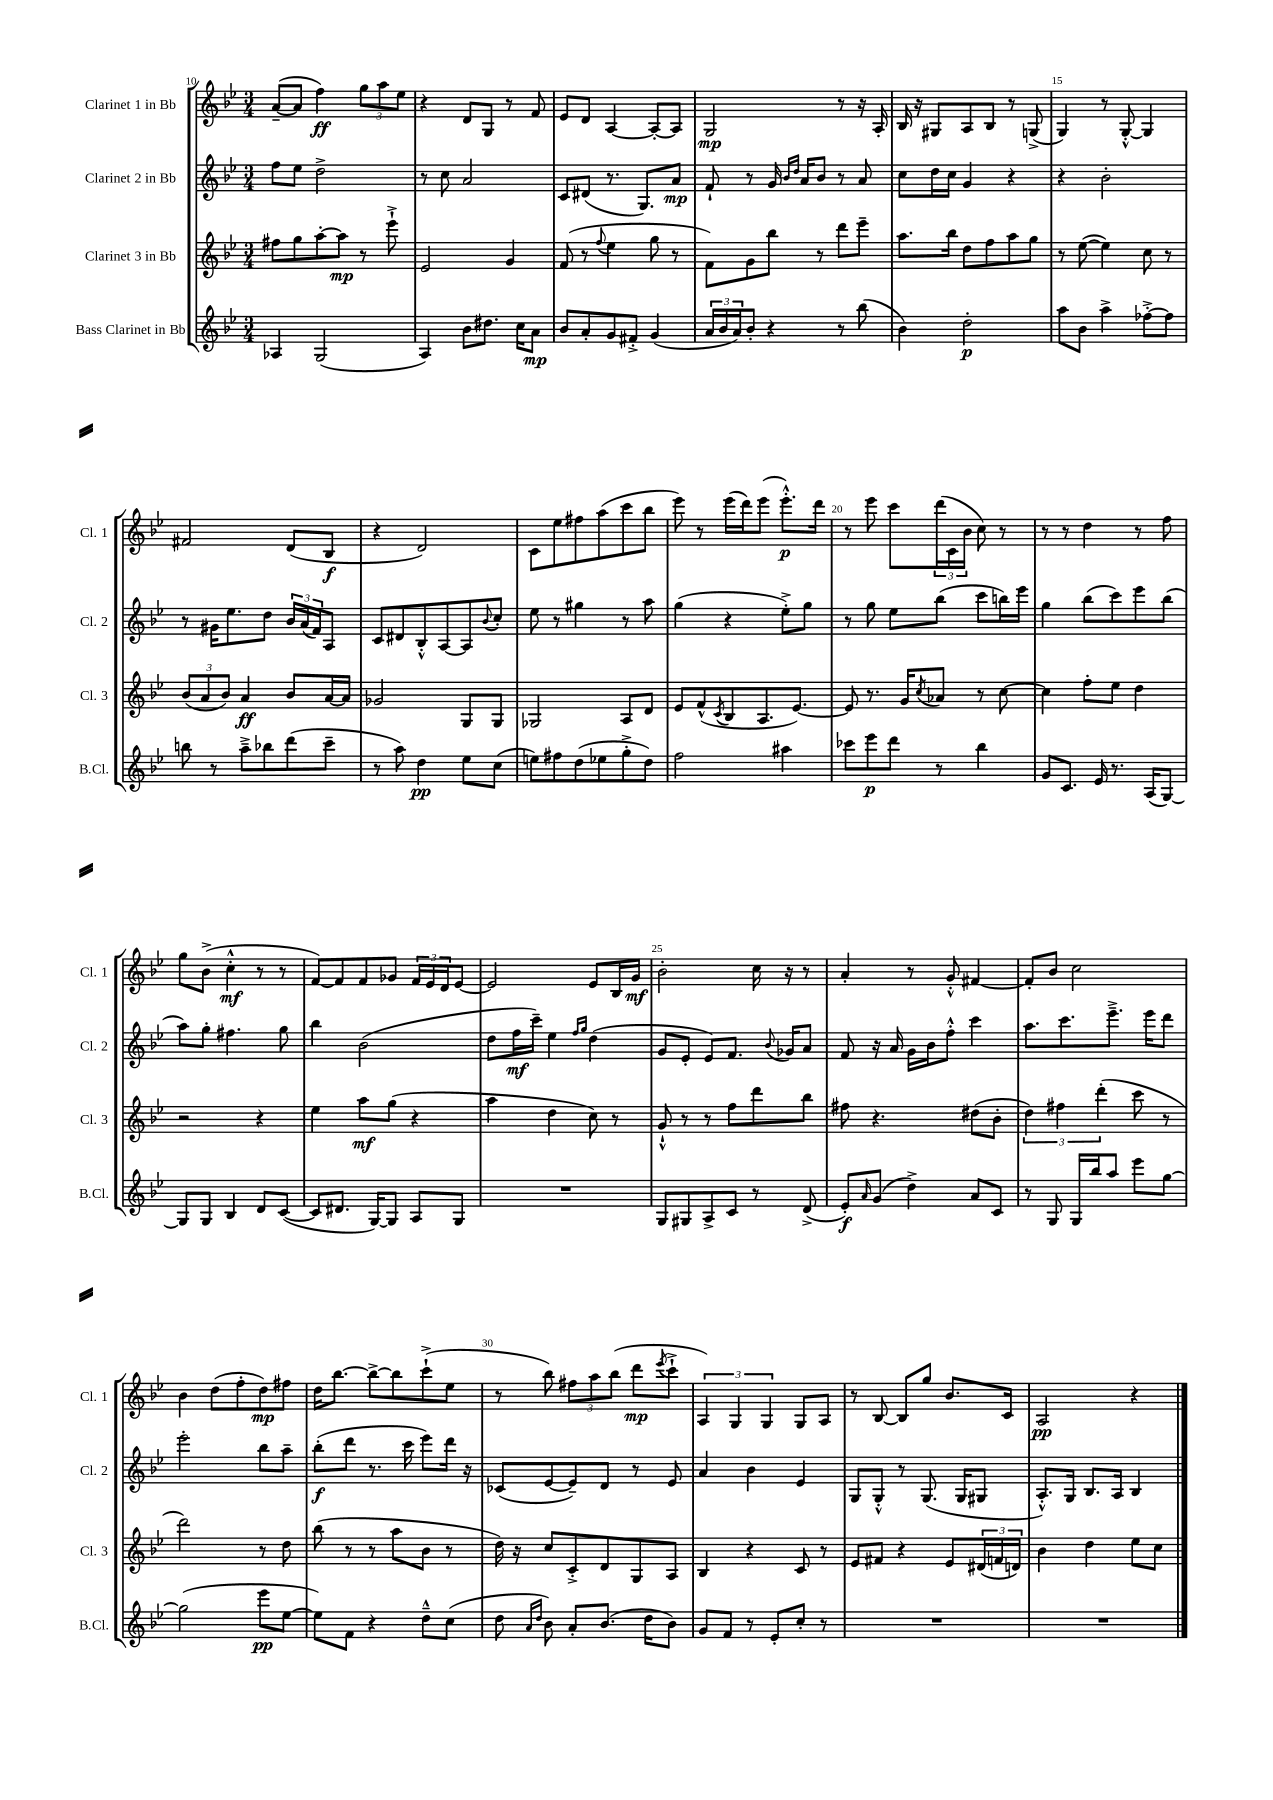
<<
\new StaffGroup <<
\new Staff = "s0" \with { instrumentName = "Clarinet 1 in Bb" shortInstrumentName = "Cl. 1" } {
    \clef treble \key bes \major \numericTimeSignature \time 3/4
    a'8~--( a'8 f''4\ff) \tuplet 3/2 { g''8 a''8 ees''8 } |
    r4 d'8 g8 r8 f'8 |
    ees'8 d'8 a4~ a8~-. a8 |
    g2\mp r8 r16 a16-. |
    bes16 r16 gis8 a8 bes8 r8 g8->( |
    g4) r8 g8~-.-^ g4 |
    fis'2 d'8( bes8\f |
    r4 d'2) |
    c'8 ees''8 fis''8 a''8( c'''8 bes''8 |
    ees'''8) r8 ees'''16( d'''16) ees'''8( ees'''8.-.-^\p) d'''16 |
    r8 ees'''8 c'''8 \tuplet 3/2 { d'''16( c'16 bes'16 } c''8) r8 |
    r8 r8 d''4 r8 f''8 |
    g''8 bes'8->( c''4-.-^\mf r8 r8 |
    f'8~) f'8 f'8 ges'8 \tuplet 3/2 { f'16 ees'16 d'16 } ees'8~ |
    ees'2 ees'8 bes16 g'16\mf |
    bes'2-. c''16 r16 r8 |
    a'4-. r8 g'8-.-^ fis'4~ |
    fis'8-. bes'8 c''2 |
    bes'4 d''8( f''8-. d''8\mp) fis''8 |
    d''16 bes''8.~ bes''8~-> bes''8 c'''8-!->( ees''8 |
    r8 bes''8) \tuplet 3/2 { fis''8 a''8 bes''8( } d'''8\mp \acciaccatura { ees'''8 } c'''8-!-> |
    \tuplet 3/2 { a4) g4 g4 } g8 a8 |
    r8 bes8~ bes8 g''8 bes'8. c'16 |
    a2\pp r4 \bar "|." |
}
\new Staff = "s1" \with { instrumentName = "Clarinet 2 in Bb" shortInstrumentName = "Cl. 2" } {
    \clef treble \key bes \major \numericTimeSignature \time 3/4
    f''8 ees''8 d''2-> |
    r8 c''8 a'2 |
    c'8 dis'8( r8. g8.) a'8\mp |
    f'8-! r8 g'16 \grace { bes'16 d''16 } a'16 bes'8 r8 a'8 |
    c''8 d''16 c''16 g'4 r4 |
    r4 bes'2-. |
    r8 gis'16 ees''8. d''8 \tuplet 3/2 { bes'16 a'16( f'16) } a8 |
    c'8 dis'8 bes8-.-^ a8~ a8 \appoggiatura { bes'8 } c''8-. |
    ees''8 r8 gis''4 r8 a''8 |
    g''4( r4 ees''8-.->) g''8 |
    r8 g''8 ees''8 bes''8( c'''8 b''16) ees'''16 |
    g''4 bes''8( c'''8) ees'''8 bes''8( |
    a''8) g''8-. fis''4. g''8 |
    bes''4 bes'2( |
    d''8 f''16\mf c'''16--) ees''4 \grace { f''16 g''16 } d''4( |
    g'8 ees'8-. ees'8) f'8. \appoggiatura { bes'8 } ges'16 a'8 |
    f'8 r16 a'16 g'16 bes'16 f''8-.-^ c'''4 |
    a''8. c'''8. ees'''8.---> ees'''16 d'''8 |
    ees'''2-. bes''8 a''8-- |
    bes''8-.\f( d'''8 r8. c'''16 ees'''8) d'''16 r16 |
    ces'8( ees'8~ ees'8--) d'8 r8 ees'8 |
    a'4 bes'4 ees'4 |
    g8 g8-.-^ r8 g8.( g16 gis8 |
    a8.-.-^) g16 bes8. a16 bes4 \bar "|." |
}
\new Staff = "s2" \with { instrumentName = "Clarinet 3 in Bb" shortInstrumentName = "Cl. 3" } {
    \clef treble \key bes \major \numericTimeSignature \time 3/4
    fis''8 g''8 a''8~-. a''8\mp r8 ees'''8-!-> |
    ees'2 g'4 |
    f'8( r8 \appoggiatura { f''8 } ees''4 g''8 r8 |
    f'8) g'8 bes''8 r8 d'''8 ees'''8-- |
    a''8. bes''16 d''8 f''8 a''8 g''8 |
    r8 ees''8~( ees''4) c''8 r8 |
    \tuplet 3/2 { bes'8( a'8 bes'8) } a'4\ff bes'8 a'16~ a'16 |
    ges'2 g8 g8 |
    ges2 a8 d'8 |
    ees'8 f'8-^( \acciaccatura { c'8 } bes8 a8. ees'8.~) |
    ees'8 r8. g'16 \acciaccatura { c''8 } aes'8 r8 c''8~ |
    c''4 f''8-. ees''8 d''4 |
    r2 r4 |
    ees''4 a''8\mf g''8( r4 |
    a''4 d''4 c''8) r8 |
    g'8-!-^ r8 r8 f''8 d'''8 bes''8 |
    fis''8 r4. dis''8( bes'8-. |
    \tuplet 3/2 { d''4) fis''4 d'''4-.( } c'''8 r8 |
    d'''2) r8 d''8 |
    bes''8( r8 r8 a''8 bes'8 r8 |
    d''16) r16 c''8 c'8-.-> d'8 g8 a8 |
    bes4 r4 c'8 r8 |
    ees'8 fis'8 r4 ees'8 \tuplet 3/2 { dis'16( f'16 d'16) } |
    bes'4 d''4 ees''8 c''8 \bar "|." |
}
\new Staff = "s3" \with { instrumentName = "Bass Clarinet in Bb" shortInstrumentName = "B.Cl." } {
    \clef treble \key bes \major \numericTimeSignature \time 3/4
    aes4 g2( |
    a4) bes'8 dis''8. c''16 a'8\mp |
    bes'8 a'8-. g'8 fis'8-.-> g'4( |
    \tuplet 3/2 { a'16 bes'16 a'16) } bes'8-. r4 r8 bes''8( |
    bes'4) d''2-.\p |
    a''8 bes'8 a''4-> fes''8~-.-> fes''8 |
    b''8 r8 a''8---> bes''8 d'''8( c'''8-- |
    r8 a''8) d''4\pp ees''8 c''8( |
    e''8) fis''8 d''8( ees''8 g''8-.-> d''8) |
    f''2 ais''4 |
    ces'''8 ees'''8\p d'''8 r8 bes''4 |
    g'8 c'8. ees'16 r8. a16( g8~) |
    g8 g8 bes4 d'8 c'8~( |
    c'8 dis'8. g16~) g8 a8 g8 |
    R2. |
    g8 gis8 a8-> c'8 r8 d'8->( |
    ees'8-.\f) \grace { a'16 } g'8( d''4->) a'8 c'8 |
    r8 g8 g16 bes''16 a''8 ees'''8 g''8~ |
    g''2( ees'''8\pp ees''8~ |
    ees''8) f'8 r4 d''8---^ c''8( |
    d''8 \grace { a'16 d''16 } bes'8) a'8-. bes'8.( d''16 bes'8) |
    g'8 f'8 r8 ees'8-. c''8-. r8 |
    R2. |
    R2. \bar "|." |
}
>>
>>
\layout { \context { \Score currentBarNumber = #10 \override BarNumber.break-visibility = ##(#f #t #t) barNumberVisibility = #(every-nth-bar-number-visible 5) } }
